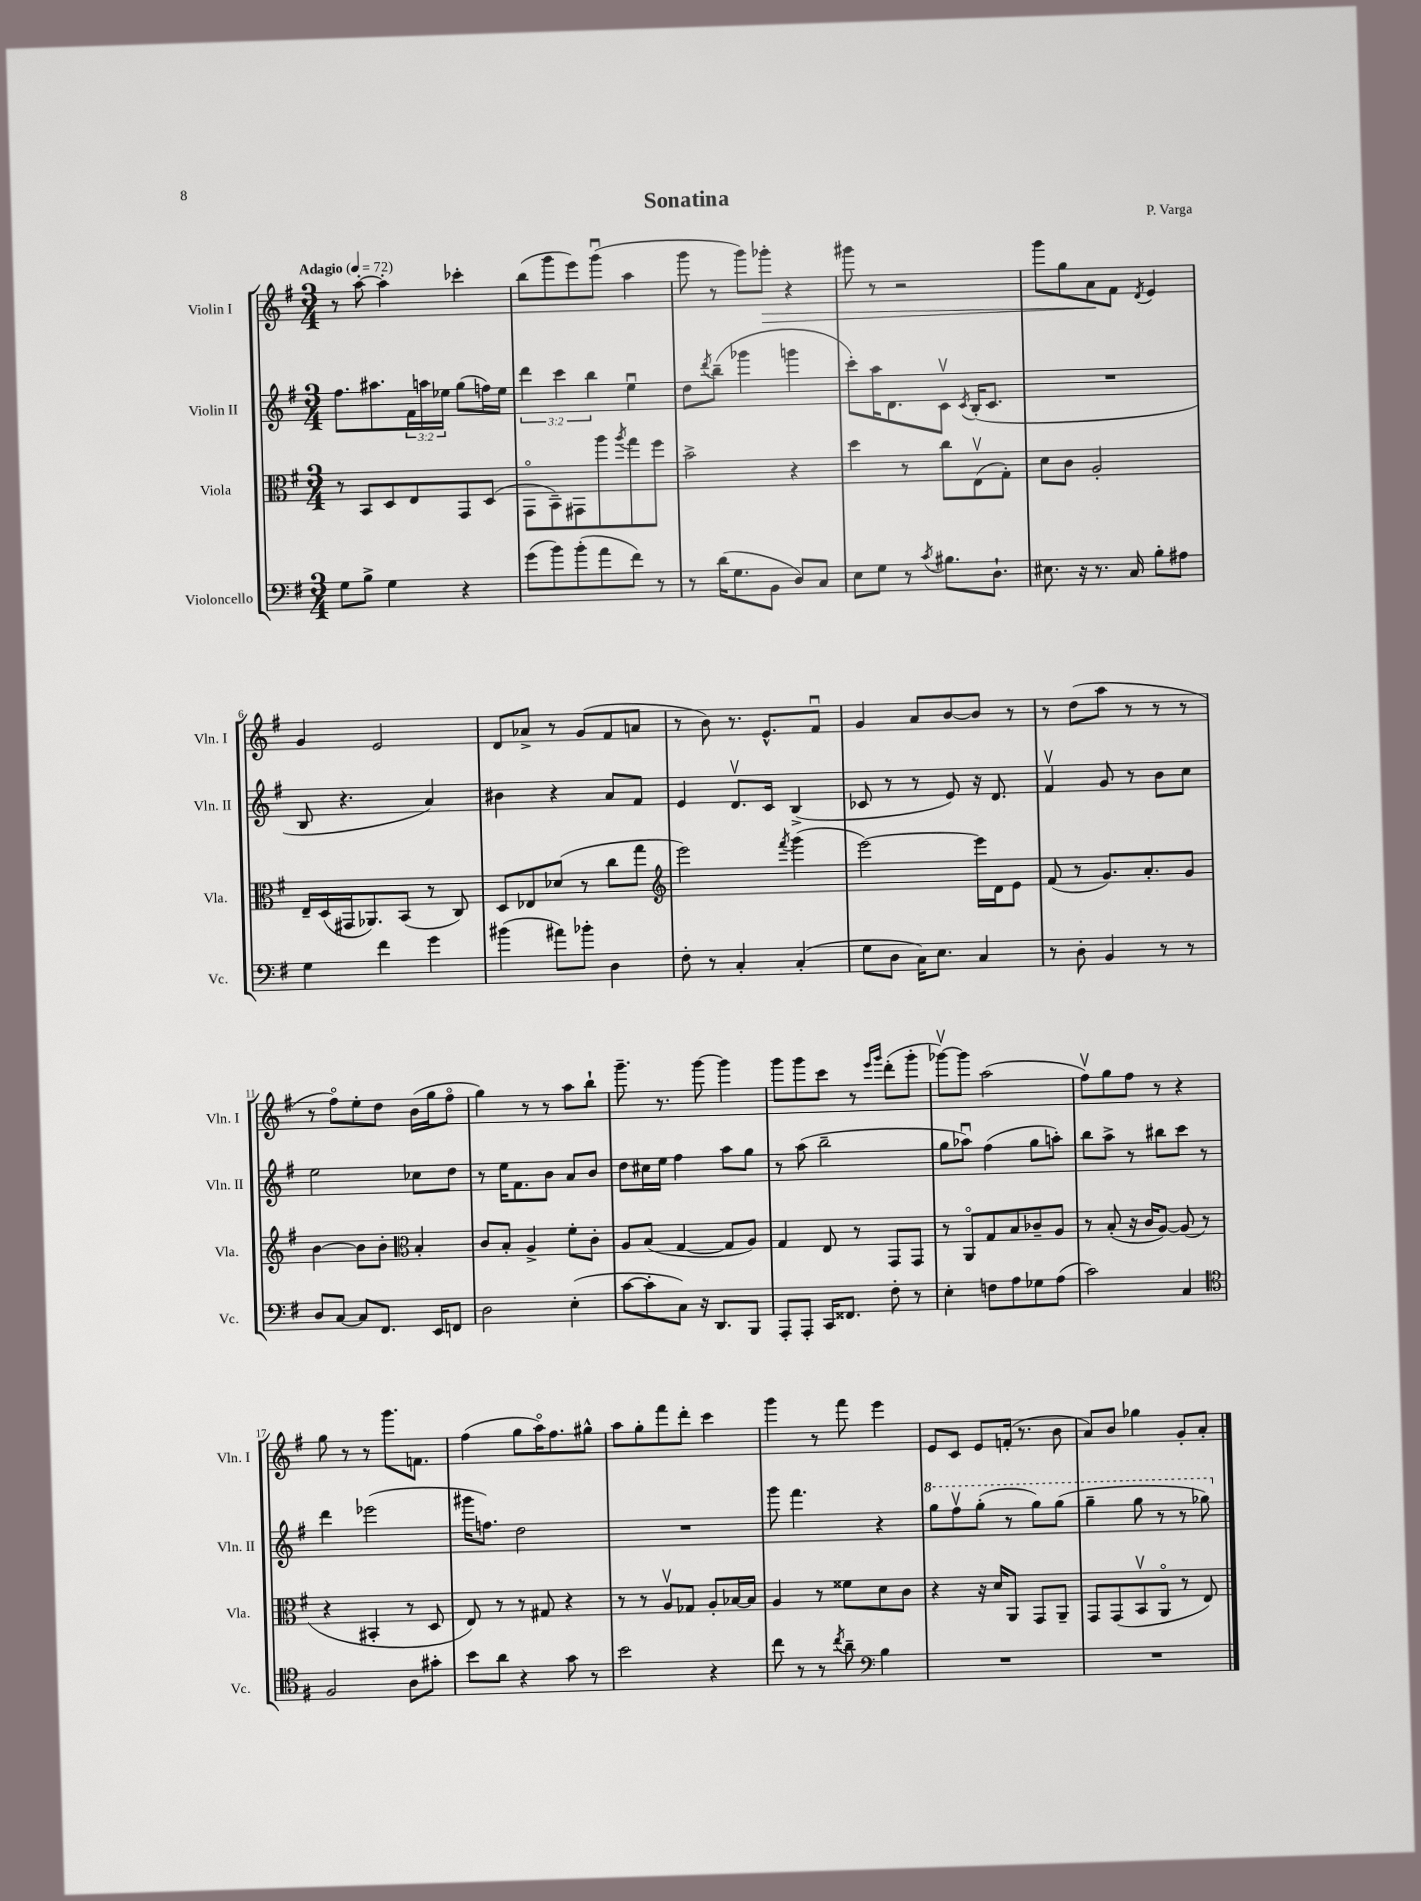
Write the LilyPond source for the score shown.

\header { title = "Sonatina" composer = "P. Varga" }
<<
\new StaffGroup <<
\new Staff = "s0" \with { instrumentName = "Violin I" shortInstrumentName = "Vln. I" } {
    \clef treble \key g \major \numericTimeSignature \time 3/4 \tempo "Adagio" 4 = 72
    r8 a''8~-. a''4-. ces'''4-. |
    b''8( g'''8 e'''8) g'''8\downbow( a''4 |
    g'''8 r8 g'''8) ges'''8-.\> r4 |
    gis'''8 r8 r2 |
    g'''8 g''8 a'8\! fis'8 \acciaccatura { d'8 } e'4 |
    g'4 e'2 |
    d'8 aes'8-> r8 g'8( fis'8 a'8 |
    r8 b'8) r8. e'8.-^ fis'8\downbow |
    g'4 a'8 b'8~ b'8 r8 |
    r8 d''8( a''8 r8 r8 r8 |
    r8 fis''8\flageolet) e''8-. d''8 b'16( g''16 fis''8\flageolet |
    g''4) r8 r8 a''8 b''8-! |
    g'''8.-- r8. g'''8~ g'''4 |
    g'''8 g'''8 c'''8 r8 \grace { e'''16 g'''16 } d'''8-.( g'''8-. |
    ges'''8~\upbow) ges'''8 a''2( |
    fis''8\upbow) g''8 fis''8 r8 r4 |
    g''8 r8 r8 g'''8. f'8. |
    fis''4( g''8 a''16\flageolet) fis''8. gis''8-^ |
    a''8 g''8-. fis'''8 d'''8-. c'''4 |
    g'''4 r8 fis'''8 e'''4 |
    e'8 c'8 e'8 f'16-.( r8. b'8 |
    a'8) b'8 ges''4 g'8-. a'8-. \bar "|." |
}
\new Staff = "s1" \with { instrumentName = "Violin II" shortInstrumentName = "Vln. II" } {
    \clef treble \key g \major \numericTimeSignature \time 3/4 \override Staff.TupletNumber.text = #tuplet-number::calc-fraction-text
    fis''8. ais''8. \tuplet 3/2 { fis'16 a''16 ees''16 } g''8( f''16) ees''16 |
    \tuplet 3/2 { d'''4 c'''4 b''4 } e''4\downbow |
    d''8 \acciaccatura { d'''8 } b''8--( ges'''4 g'''4 |
    c'''8-.) a''16 d'8. c'8\upbow \acciaccatura { c'8 } b16-.( c'8. |
    R2. |
    b8 r4. a'4) |
    bis'4 r4 a'8 fis'8 |
    e'4 d'8.\upbow c'16 b4->( |
    ces'8 r8 r8 e'8) r16 d'8. |
    fis'4\upbow g'8 r8 b'8 c''8 |
    e''2 ces''8 d''8 |
    r8 e''16 fis'8. b'8 a'8 b'8 |
    d''8 cis''16 e''16 fis''4 a''8 g''8 |
    r8 a''8( b''2-- |
    g''8 aes''8\downbow) fis''4( g''8 a''8-.) |
    b''8 a''8-> r8 bis''8 c'''8 r8 |
    d'''4 ees'''2( |
    gis'''16 f''8.) d''2 |
    R2. |
    g'''8 fis'''4. r4 |
    \ottava #1 g'''8 fis'''8\upbow g'''8-.( r8 g'''8) g'''8( |
    g'''4-- g'''8 r8 r8 ges'''8) \ottava #0 \bar "|." |
}
\new Staff = "s2" \with { instrumentName = "Viola" shortInstrumentName = "Vla." } {
    \clef alto \key g \major \numericTimeSignature \time 3/4
    r8 b,8 d8 e8 g,8 d8( |
    g,8\flageolet b,8--) gis,8 a''8 \acciaccatura { a''8 } g''8 fis''8 |
    b'2-> r4 |
    d''4 r8 c''8 e8\upbow( g8-.) |
    d'8 c'8 a2-. |
    e16-- d16( gis,16 aes,8.) b,8( r8 c8) |
    d8 ees8 des'8( r8 c''8 g''8 |
    \clef treble e'''2) \acciaccatura { fis'''8 } g'''4( |
    e'''2~) e'''16 d'16 e'8 |
    fis'8( r8 g'8.) a'8.-. g'8 |
    b'4~ b'8 b'8-. \clef alto b4-. |
    c'8 b8-. a4-> fis'8-. c'8-. |
    a8 b8( g4~ g8 a8) |
    g4 e8 r8 g,8 g,8 |
    r8 a,8\flageolet g8 b8 ces'8-- a8 |
    r8 b8-.( r16 c'16 a8~) a8( r8 |
    r4 bis,4-. r8 d8 |
    e8) r8 r8 gis8 r4 |
    r8 r8 a8\upbow ges8 a8-. bes16~ bes16 |
    a4 r8 fisis'8 d'8 c'8 |
    r4 r16 d'16 a,8 g,8 a,8-- |
    g,8 g,8( b,8\upbow a,8\flageolet r8 e8) \bar "|." |
}
\new Staff = "s3" \with { instrumentName = "Violoncello" shortInstrumentName = "Vc." } {
    \clef bass \key g \major \numericTimeSignature \time 3/4
    g8 b8-> g4 r4 |
    g'8( b'8) b'8-.( a'8 fis'8) r8 |
    r8 d'16( g8. b,8 d8) c8 |
    e8 g8 r8 \acciaccatura { c'8 } bis8. d8.-! |
    eis8. r16 r8. c16 b8-. ais8 |
    g4 fis'4 g'4 |
    bis'4( ais'8) bes'8-. d4 |
    fis8-. r8 c4-. c4-.( |
    g8 d8 c16) e8. c4 |
    r8 d8-. b,4 r8 r8 |
    d8 c8~ c8 fis,8. e,16 f,8 |
    d2 e4-.( |
    c'8~ c'8-. c8) r16 d,8. b,,8 |
    a,,8-. a,,8-. c,16 fisis,8. fis8-. r8 |
    e4-. f8 a8 ges8 a8( |
    c'2) c4 |
    \clef tenor fis2 a8 gis'8-. |
    b'8 a'8 r4 g'8 r8 |
    b'2 r4 |
    c''8 r8 r8 \acciaccatura { c''8 } a'8-- \clef bass b4 |
    R2. |
    R2. \bar "|." |
}
>>
>>
